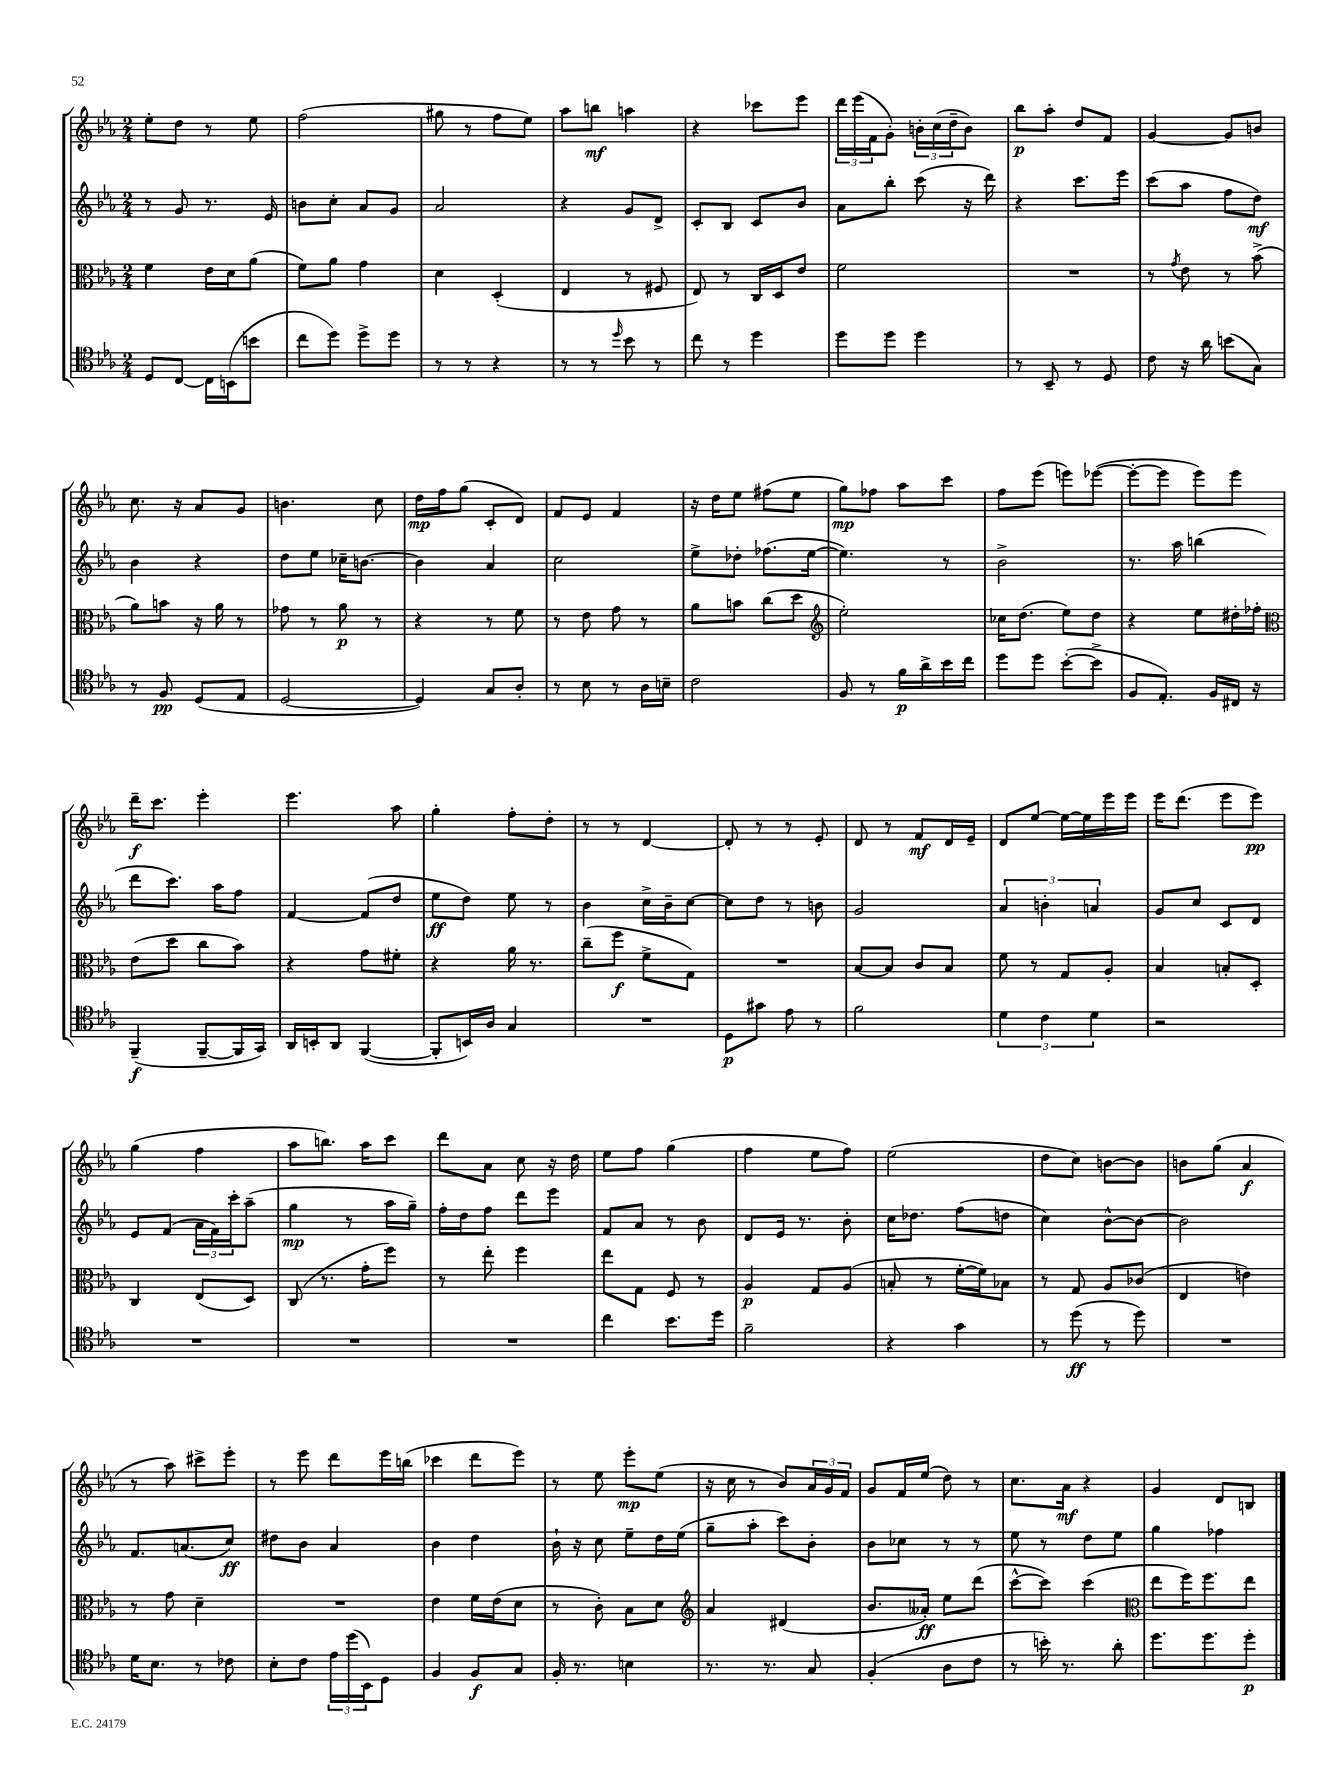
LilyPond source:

<<
\new StaffGroup <<
\new Staff = "s0" {
    \clef treble \key ees \major \numericTimeSignature \time 2/4
    ees''8-. d''8 r8 ees''8 |
    f''2( |
    gis''8 r8 f''8 ees''8) |
    aes''8 b''8\mf a''4 |
    r4 ces'''8 ees'''8 |
    \tuplet 3/2 { d'''16 ees'''16( f'16 } g'8-.) \tuplet 3/2 { b'16-. c''16( d''16-- } b'8) |
    bes''8\p aes''8-. d''8 f'8 |
    g'4~ g'8 b'8 |
    c''8. r16 aes'8 g'8 |
    b'4. c''8 |
    d''16\mp f''16 g''8( c'8-. d'8) |
    f'8 ees'8 f'4 |
    r16 d''16 ees''8 fis''8( ees''8 |
    g''8\mp) fes''8 aes''8 c'''8 |
    f''8 ees'''8( e'''8) ees'''8~( |
    ees'''8~-. ees'''8 ees'''8) ees'''8 |
    d'''16--\f c'''8. ees'''4-. |
    ees'''4. aes''8 |
    g''4-. f''8-. d''8-. |
    r8 r8 d'4~ |
    d'8-. r8 r8 ees'8-. |
    d'8 r8 f'8\mf d'16 ees'16-- |
    d'8 ees''8~ ees''16~ ees''16 ees'''16 ees'''16 |
    ees'''16 d'''8.( ees'''8 ees'''8\pp) |
    g''4( f''4 |
    aes''8 b''8.) aes''16 c'''8 |
    d'''8 aes'8 c''8 r16 d''16 |
    ees''8 f''8 g''4( |
    f''4 ees''8 f''8) |
    ees''2( |
    d''8 c''8) b'8~ b'8 |
    b'8 g''8( aes'4\f |
    r8 aes''8) cis'''8-> ees'''8-. |
    r8 ees'''8 d'''8 ees'''16 b''16( |
    ces'''4 d'''8 ees'''8) |
    r8 ees''8 ees'''8-.\mp ees''8( |
    r16 c''16 r8 bes'8) \tuplet 3/2 { aes'16 g'16 f'16 } |
    g'8 f'16 ees''16( d''8) r8 |
    c''8. aes'16\mf r4 |
    g'4 d'8 b8 \bar "|." |
}
\new Staff = "s1" {
    \clef treble \key ees \major \numericTimeSignature \time 2/4
    r8 g'8 r8. ees'16 |
    b'8 c''8-. aes'8 g'8 |
    aes'2 |
    r4 g'8 d'8-> |
    c'8-. bes8 c'8 bes'8 |
    aes'8 bes''8-. c'''8( r16 d'''16) |
    r4 c'''8. ees'''16 |
    c'''8( aes''8 f''8 d''8\mf) |
    bes'4 r4 |
    d''8 ees''8 ces''16-- b'8.~ |
    b'4 aes'4 |
    c''2 |
    ees''8-> des''8-. fes''8.( ees''16~ |
    ees''4.) r8 |
    bes'2-> |
    r8. aes''16 b''4( |
    d'''8 c'''8.) aes''16 f''8 |
    f'4~ f'8( d''8 |
    ees''8\ff d''8) ees''8 r8 |
    bes'4 c''16-> bes'16-- c''8~ |
    c''8 d''8 r8 b'8 |
    g'2 |
    \tuplet 3/2 { aes'4 b'4-. a'4 } |
    g'8 c''8 c'8 d'8 |
    ees'8 f'8( \tuplet 3/2 { aes'16 f'16) c'''16-. } aes''8--( |
    g''4\mp r8 aes''16 g''16--) |
    f''16-. d''16 f''8 d'''8 ees'''8 |
    f'8 aes'8 r8 bes'8 |
    d'8 ees'16 r8. bes'8-. |
    c''16 des''8. f''8( d''8 |
    c''4) bes'8~-^ bes'8~ |
    bes'2 |
    f'8. a'8.( c''8\ff) |
    dis''8 bes'8 aes'4 |
    bes'4 d''4 |
    bes'16-! r16 c''8 ees''8-- d''16 ees''16( |
    g''8-- aes''8-. c'''8) bes'8-. |
    bes'8 ces''8 r8 r8 |
    ees''8 r8 d''8 ees''8 |
    g''4 fes''4 \bar "|." |
}
\new Staff = "s2" {
    \clef alto \key ees \major \numericTimeSignature \time 2/4
    f'4 ees'16 d'16 aes'8( |
    f'8) aes'8 g'4 |
    d'4 d4-.( |
    ees4 r8 fis8 |
    ees8) r8 c16 d16 ees'8 |
    f'2 |
    R2 |
    r8 \acciaccatura { g'8 } ees'8 r8 bes'8->( |
    aes'8) b'8 r16 aes'16 r8 |
    ges'8 r8 aes'8\p r8 |
    r4 r8 f'8 |
    r8 ees'8 g'8 r8 |
    aes'8 b'8 c''8( d''8 |
    \clef treble ees''2-.) |
    ces''16 d''8.( ees''8) d''8 |
    r4 ees''8 dis''16-. fes''16-. |
    \clef alto ees'8( d''8 c''8 bes'8) |
    r4 g'8 fis'8-. |
    r4 aes'16 r8. |
    c''8--( f''8\f f'8-> g8) |
    R2 |
    bes8~ bes8 c'8 bes8 |
    f'8 r8 g8 aes8-. |
    bes4 b8-. d8-. |
    c4 ees8( d8) |
    c8( r8. g'16-. f''8) |
    r8 ees''8-. f''4 |
    ees''8 g8 f8 r8 |
    aes4\p g8 aes8( |
    b8-. r8 f'16~-. f'16) bes8 |
    r8 g8 aes8 ces'8( |
    ees4 e'4) |
    r8 g'8 d'4-- |
    R2 |
    ees'4 f'16 ees'16( d'8 |
    r8 c'8-.) bes8 d'8 |
    \clef treble aes'4 dis'4( |
    bes'8. aeses'16-.\ff) ees''8 d'''8( |
    c'''8~-^ c'''8) c'''4( |
    \clef alto ees''8 f''16) f''8. ees''8 \bar "|." |
}
\new Staff = "s3" {
    \clef tenor \key ees \major \numericTimeSignature \time 2/4
    d8 c8~ c16 b,16( b'8 |
    c''8 d''8) d''8-> d''8 |
    r8 r8 r4 |
    r8 r8 \grace { d''16 } bes'8 r8 |
    c''8 r8 d''4 |
    d''8 d''8 d''4 |
    r8 bes,8-- r8 d8 |
    c'8 r16 aes'16 b'8( g8) |
    r8 f8\pp d8( ees8 |
    d2~ |
    d4) g8 aes8-. |
    r8 bes8 r8 aes16 b16-- |
    c'2 |
    f8 r8 f'16\p aes'16-> bes'16 c''16 |
    d''8 d''8 bes'8~-.( bes'8-> |
    f8 ees8.-.) f16 cis16 r16 |
    f,4--\f( f,8~-- f,16 g,16) |
    aes,16 b,16-. aes,8 f,4~( |
    f,8-. b,16) aes16 g4 |
    R2 |
    d8\p gis'8 ees'8 r8 |
    f'2 |
    \tuplet 3/2 { d'4 c'4 d'4 } |
    r2 |
    R2 |
    R2 |
    R2 |
    c''4 bes'8. d''16 |
    f'2-- |
    r4 g'4 |
    r8 d''8\ff( r8 d''8) |
    R2 |
    d'16 bes8. r8 ces'8 |
    bes8-. c'8 \tuplet 3/2 { ees'16 d''16( bes,16) } d8 |
    f4 f8\f g8 |
    f16-. r8. b4 |
    r8. r8. g8 |
    f4-.( aes8 c'8 |
    r8 b'16-.) r8. aes'8-. |
    d''8. d''8. d''8-.\p \bar "|." |
}
>>
>>
\layout { \context { \Score \remove "Bar_number_engraver" } }
